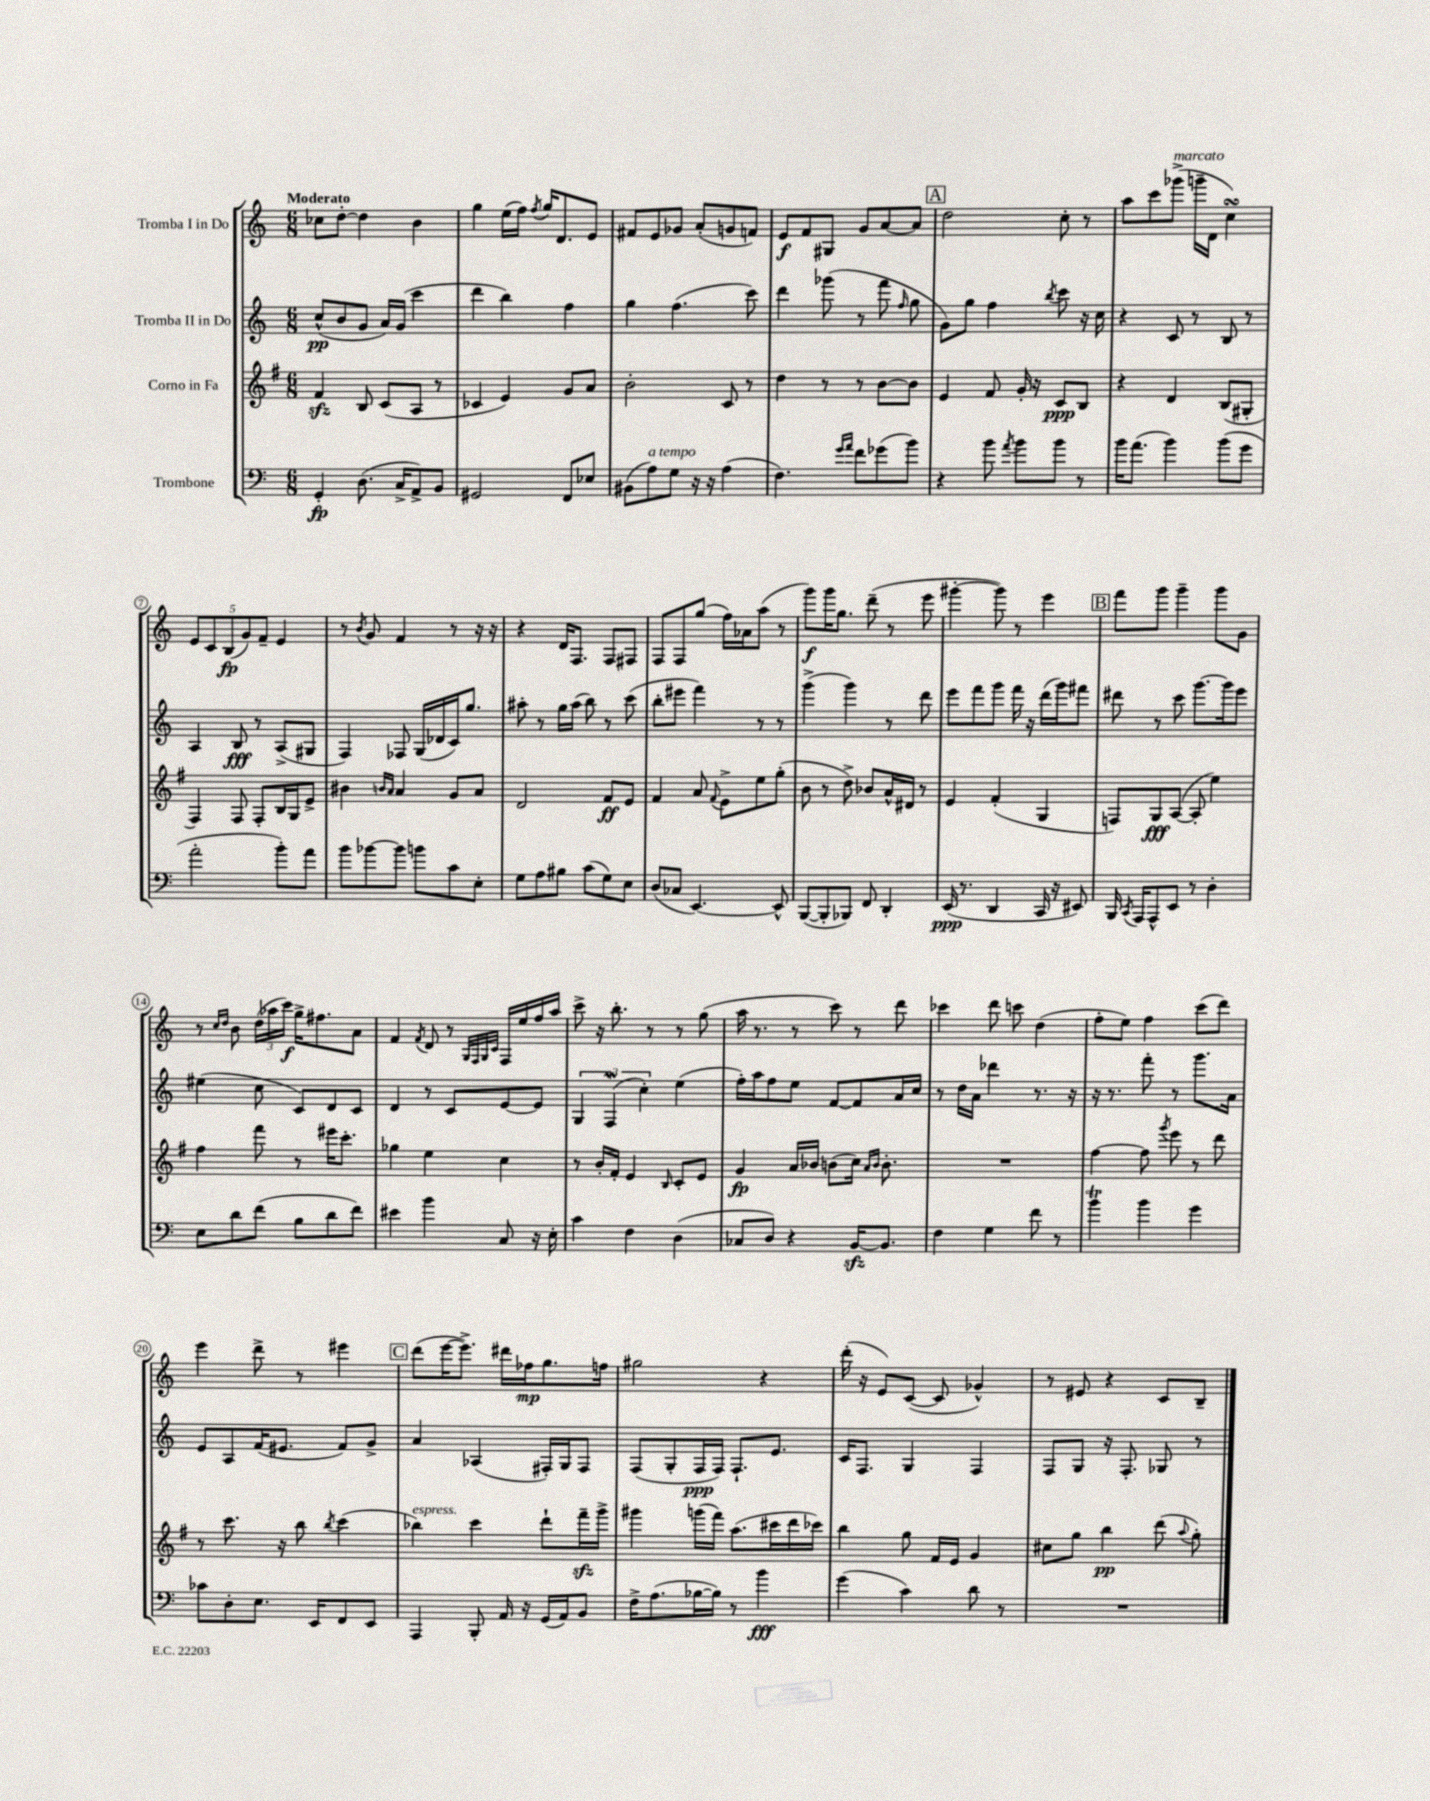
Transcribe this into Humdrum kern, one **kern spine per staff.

**kern	**dynam	**kern	**dynam	**kern	**dynam	**kern	**dynam
*part4	*part4	*part3	*part3	*part2	*part2	*part1	*part1
*staff4	*staff4	*staff3	*staff3	*staff2	*staff2	*staff1	*staff1
*I"Trombone	*	*I"Corno in Fa	*	*I"Tromba II in Do	*	*I"Tromba I in Do	*
*clefF4	*	*clefG2	*	*clefG2	*	*clefG2	*
*k[]	*	*k[f#]	*	*k[]	*	*k[]	*
*M6/8	*	*M6/8	*	*M6/8	*	*M6/8	*
=1	=1	=1	=1	=1	=1	=1	=1
!	!	!	!	!	!	!LO:TX:a:B:t=Moderato	!
4GG'/	fp	4f#zz/	.	(8cc^^/L	pp	8cc-X\L	.
.	.	.	.	8b/	.	[8dd'\J	.
(8.D\	.	8B/	.	8g/J	.	4dd\]	.
.	.	(8c/L	.	16a/LL)	.	.	.
16C^/KL	.	.	.	(16g/JJ	.	.	.
8AA^/)	.	8A/J	.	4ccc\	.	4b\	.
8BB/J	.	8r	.	.	.	.	.
=2	=2	=2	=2	=2	=2	=2	=2
2GG#X/	.	4c-X/	.	4ddd\	.	4gg\	.
.	.	4e/)	.	4bb\)	.	(16ee\LL	.
.	.	.	.	.	.	16ff\JJ)	.
.	.	.	.	.	.	8qff/	.
.	.	.	.	.	.	16gg/KL	.
.	.	.	.	.	.	8.d/	.
8FF/L	.	8g/L	.	4ff\	.	.	.
8E-X/J	.	8a/J	.	.	.	8e/J	.
=3	=3	=3	=3	=3	=3	=3	=3
(8BB#X\L	.	2b'\	.	4gg\	.	8f#X/L	.
!LO:TX:a:i:t=a tempo	!	!	!	!	!	!	!
8A\)	.	.	.	.	.	8e/	.
8G\J	.	.	.	(4.ff\	.	8g-X/J	.
16r	.	.	.	.	.	(8a'/L	.
16r	.	.	.	.	.	.	.
(4A\	.	8c/	.	.	.	8gn/	.
.	.	8r	.	8ccc\)	.	8fn/J)	.
=4	=4	=4	=4	=4	=4	=4	=4
4.F\)	.	4dd\	.	4ddd\	.	8e/L	f
.	.	.	.	.	.	8f/	.
.	.	8r	.	(8ggg-X\	.	8G#X/J	.
16qqg/LL	.	.	.	.	.	.	.
16qqa/JJ	.	.	.	.	.	.	.
8f\L	.	8r	.	8r	.	8g/L	.
(8g-X\	.	[8b\L	.	8fff\	.	[8a/	.
.	.	.	.	16qqff/	.	.	.
8b\J)	.	8b\J]	.	8gg\	.	8a/J]	.
!!LO:REH:place=s1:t=A
=5	=5	=5	=5	=5	=5	=5	=5
4r	.	4e/	.	8g\L)	.	2dd\	.
.	.	.	.	8gg\J	.	.	.
8b\	.	8f#/	.	4ff\	.	.	.
8qa/	.	.	.	.	.	.	.
8b\L	.	16g'/	.	.	.	.	.
.	.	16r	.	.	.	.	.
.	.	.	.	8qbb/	.	.	.
8b\J	.	8c/L	ppp	8ccc\	.	8cc'\	.
8r	.	8B/J	.	16r	.	8r	.
.	.	.	.	16cc\	.	.	.
=6	=6	=6	=6	=6	=6	=6	=6
16b\KL	.	4r	.	4r	.	8aa\L	.
(8.a\J	.	.	.	.	.	.	.
.	.	.	.	.	.	8ccc\	.
!	!	!	!	!	!	!LO:TX:a:i:t=marcato	!
4b\)	.	4d/	.	8c/	.	(8ggg-X^\J	.
.	.	.	.	8r	.	16gggn~\LL	.
.	.	.	.	.	.	16d\JJ	.
(8b\L	.	(8B/L	.	8B/	.	4ccsSSs\)	.
8g\J	.	8G#X'/J	.	8r	.	.	.
!!LO:LB:g=z
=7	=7	=7	=7	=7	=7	=7	=7
2a'\	.	4F#/)	.	4A/	.	10e/L	.
.	.	.	.	.	.	10c/	.
.	.	.	.	.	.	(10B/	fp
.	.	8F#/	.	8B/	fff	.	.
.	.	.	.	.	.	10g/)	.
.	.	8F#'/L	.	8r	.	.	.
.	.	.	.	.	.	10f~/J	.
8b'\L)	.	16B/L	.	(8A^/L	.	4e/	.
.	.	16G/J	.	.	.	.	.
8a\J	.	8e^/J	.	8G#X/J	.	.	.
=8	=8	=8	=8	=8	=8	=8	=8
8b\L	.	4b#X\	.	4F/)	.	8r	.
.	.	.	.	.	.	8qb/	.
[8b-X\	.	.	.	.	.	8g/	.
.	.	16qqbn/LL	.	.	.	.	.
.	.	16qqa/JJ	.	.	.	.	.
8b-\J]	.	4a/	.	8F-X/	.	4f/	.
8bn\L	.	.	.	(16G/LL	.	.	.
.	.	.	.	16d-X/	.	.	.
8c\	.	8g/L	.	16c/J)	.	8r	.
.	.	.	.	8.gg/J	.	.	.
8E'\J	.	8a/J	.	.	.	16r	.
.	.	.	.	.	.	16r	.
=9	=9	=9	=9	=9	=9	=9	=9
8G\L	.	2d/	.	8aa#X'\	.	4r	.
8A\	.	.	.	8r	.	.	.
8B#X\J	.	.	.	16gg\LL	.	16d/KL	.
.	.	.	.	(16aa#\JJ	.	8.F/J	.
(8c\L	.	.	.	8bb\)	.	.	.
8G\)	.	8f#/L	ff	8r	.	8F/L	.
8E\J	.	8e/J	.	(8ccc\	.	8F#X/J	.
=10	=10	=10	=10	=10	=10	=10	=10
(8D/L	.	4f#/	.	8bb'\L	.	8F/L	.
8C-X/J	.	.	.	8eee#X\J	.	8F/	.
[4.EE/)	.	8a/	.	4fff\)	.	(8gg/J	.
.	.	8qqf#/	.	.	.	.	.
.	.	8e^\L	.	.	.	16ff\LL)	.
.	.	.	.	.	.	16a-X\J	.
.	.	8ee\	.	8r	.	(8aa\J	.
8EE^^/]	.	(8gg'\J	.	8r	.	8r	.
=11	=11	=11	=11	=11	=11	=11	=11
([8BBB/L	.	8b\	.	(4ggg^\	.	8ggg\L)	f
8BBB'/]	.	8r	.	.	.	16ggg\K	.
.	.	.	.	.	.	8.gg\J	.
8BBB-X/J)	.	8dd^\)	.	4ggg\)	.	.	.
8FF/	.	8b-X/L	.	.	.	(8ddd~\	.
4DD'/	.	16a^^/L	.	8r	.	8r	.
.	.	16d#X/JJ	.	.	.	.	.
.	.	8r	.	8ddd\	.	8eee\	.
=12	=12	=12	=12	=12	=12	=12	=12
(16EE/	ppp	4e/	.	8eee\L	.	[4ggg#X'\	.
8.r	.	.	.	.	.	.	.
.	.	.	.	8fff\	.	.	.
4DD/	.	(4f#'/	.	8ggg\J	.	8ggg#\])	.
.	.	.	.	16fff\	.	8r	.
.	.	.	.	16r	.	.	.
16CC/	.	4G/	.	(16ddd\LL	.	4eee\	.
16r	.	.	.	16ggg\J)	.	.	.
8EE#X/)	.	.	.	8fff#X\J	.	.	.
!!LO:REH:place=s1:t=B
=13	=13	=13	=13	=13	=13	=13	=13
16BBB/	.	8Fn/L)	.	8ddd#X\	.	8fff\L	.
8qCC/	.	.	.	.	.	.	.
16AAA/KL	.	.	.	.	.	.	.
8AAA^^/	.	8G/	fff	8r	.	8ggg\J	.
8EE/J	.	([8A/J	.	8ccc\	.	4ggg~\	.
8r	.	8A'/]	.	[8.ggg\L	.	.	.
4D'\	.	4ee\)	.	.	.	8ggg\L	.
.	.	.	.	16ggg\k]	.	.	.
.	.	.	.	8eee\J	.	8g\J	.
!!LO:LB:g=z
=14	=14	=14	=14	=14	=14	=14	=14
8E\L	.	4ff#\	.	(4ee#X\	.	8r	.
.	.	.	.	.	.	16qqcc/LL	.
.	.	.	.	.	.	16qqdd/JJ	.
8d\	.	.	.	.	.	8b\	.
(8f\J	.	8fff#\	.	8cc\	.	(24dd\LL	.
.	.	.	.	.	.	24aa-X\	.
.	.	.	.	.	.	24ccc\JJ)	f
8B\L	.	8r	.	8c/L)	.	16gg^\KL	.
.	.	.	.	.	.	8.ff#X\	.
8d\	.	16eee#X\KL	.	8d/	.	.	.
.	.	8.ccc'\J	.	.	.	.	.
8f\J)	.	.	.	8c/J	.	8a\J	.
=15	=15	=15	=15	=15	=15	=15	=15
4e#X\	.	4gg-X\	.	4d/	.	4f/	.
.	.	.	.	.	.	8qf/	.
4b\	.	4ee\	.	8r	.	8d/	.
.	.	.	.	8c/L	.	8r	.
.	.	.	.	.	.	32qqG/LLL	.
.	.	.	.	.	.	32qqF/	.
.	.	.	.	.	.	32qqG/	.
.	.	.	.	.	.	32qqc/JJJ	.
8C/	.	4cc\	.	[8e/	.	16F/LL	.
.	.	.	.	.	.	16ee/	.
16r	.	.	.	8e/J]	.	16ff/	.
16E'\	.	.	.	.	.	16aa/JJ	.
=16	=16	=16	=16	=16	=16	=16	=16
4c\	.	8r	.	6G/	.	8ccc^\	.
.	.	16b'/LL	.	.	.	16r	.
.	.	.	.	(6Fw/	.	.	.
.	.	16f#'/JJ	.	.	.	8.bb'\	.
4F\	.	4e/	.	.	.	.	.
.	.	.	.	6cc'\)	.	.	.
.	.	.	.	.	.	8r	.
.	.	16qqB/	.	.	.	.	.
(4D\	.	8c'/L	.	(4ee\	.	8r	.
.	.	8e/J	.	.	.	(8gg\	.
=17	=17	=17	=17	=17	=17	=17	=17
8C-X/L	.	4g/	fp	16ff'\LL)	.	16aa\	.
.	.	.	.	16aa\J	.	8.r	.
8D/J)	.	.	.	8ff\	.	.	.
4r	.	16a/LL	.	8ee\J	.	8r	.
.	.	16b-X/JJ	.	.	.	.	.
.	.	(8bn\L	.	[8f/L	.	8ccc\)	.
[16BBzz/KL	.	16cc\Jk)	.	8f/]	.	8r	.
.	.	16qqa/LL	.	.	.	.	.
.	.	16qqb/JJ	.	.	.	.	.
8.BB/J]	.	8.b'\	.	.	.	.	.
.	.	.	.	16a/L	.	8ddd\	.
.	.	.	.	16cc/JJ	.	.	.
=18	=18	=18	=18	=18	=18	=18	=18
4F\	.	2.r	.	8r	.	4ccc-X\	.
.	.	.	.	16dd\LL	.	.	.
.	.	.	.	16a\JJ	.	.	.
4G\	.	.	.	4ddd-X\	.	8ddd\	.
.	.	.	.	.	.	8cccn\	.
8f\	.	.	.	8.r	.	(4dd\	.
8r	.	.	.	.	.	.	.
.	.	.	.	16r	.	.	.
=19	=19	=19	=19	=19	=19	=19	=19
4bt\	.	[4ff#\	.	16r	.	8ff'\L	.
.	.	.	.	8.r	.	.	.
.	.	.	.	.	.	8ee\J)	.
4b\	.	8ff#\]	.	8fff'\	.	4ff\	.
.	.	8qggg/	.	.	.	.	.
.	.	8eee\	.	8r	.	.	.
4g\	.	8r	.	8.ggg\L	.	(8ccc\L	.
.	.	8ddd\	.	.	.	8ddd\J)	.
.	.	.	.	16a\Jk	.	.	.
!!LO:LB:g=z
=20	=20	=20	=20	=20	=20	=20	=20
8c-X\L	.	8r	.	8e/L	.	4eee\	.
8D'\	.	8.ccc\	.	8A/	.	.	.
8.E\J	.	.	.	(16f/K	.	8ddd^\	.
.	.	16r	.	8.e#X/J	.	.	.
.	.	8bb\	.	.	.	8r	.
16EE/KL	.	.	.	.	.	.	.
.	.	8qbb/	.	.	.	.	.
8FF/	.	(4ccc\	.	8f/L)	.	4eee#X\	.
8EE/J	.	.	.	8g^/J	.	.	.
!!LO:REH:place=s1:t=C
=21	=21	=21	=21	=21	=21	=21	=21
!	!	!LO:TX:a:i:t=espress.	!	!	!	!	!
4AAA/	.	4bb-X\)	.	4a/	.	(8ddd\L	.
.	.	.	.	.	.	[16eee\K	.
.	.	.	.	.	.	8.eee^\J])	.
8BBB'/	.	4ccc\	.	(4A-X/	.	.	.
16AA/	.	.	.	.	.	16ddd#X\LL	.
16r	.	.	.	.	.	16ff-X\J	mp
(16GG/LL	.	8ddd`\L	.	16F#X'/LL)	.	8.gg\	.
16AA/J)	.	.	.	16G/J	.	.	.
8BB/J	.	16fff#zz~\L	.	8F#/J	.	.	.
.	.	16ggg^\JJ	.	.	.	16ffn\Jk	.
=22	=22	=22	=22	=22	=22	=22	=22
16F^\KL	.	4ggg#X\	.	(8F/L	.	2gg#X\	.
(8.A\	.	.	.	.	.	.	.
.	.	.	.	8G'/	.	.	.
[16B-X\L	.	(16gggn\LL	.	16F/L	ppp	.	.
16B-\JJ])	.	16fff#\JJ)	.	16F/JJ)	.	.	.
8r	.	(8.aa\L	.	8.F`/L	.	.	.
4b\	fff	.	.	.	.	4r	.
.	.	16ccc#X\L	.	8.e/J	.	.	.
.	.	16ddd\	.	.	.	.	.
.	.	16ccc-X\JJ)	.	.	.	.	.
=23	=23	=23	=23	=23	=23	=23	=23
(4g\	.	4bb\	.	16c/KL	.	(16ddd'\	.
.	.	.	.	8.F/J	.	16r	.
.	.	.	.	.	.	8e/L)	.
4c\)	.	8gg\	.	4G/	.	([8c/J	.
.	.	16f#/LL	.	.	.	8c/]	.
.	.	16e/JJ	.	.	.	.	.
8d\	.	4g/	.	4F/	.	4g-X^^/)	.
8r	.	.	.	.	.	.	.
=24	=24	=24	=24	=24	=24	=24	=24
2.r	.	8cc#X\L	.	8F/L	.	8r	.
.	.	8gg\J	.	8G/J	.	8e#X/	.
.	.	4bb\	pp	16r	.	4r	.
.	.	.	.	8.F'/	.	.	.
.	.	(8ddd\	.	8G-X/	.	8c/L	.
.	.	8qqaa/	.	.	.	.	.
.	.	8gg'\)	.	8r	.	8B~/J	.
==	==	==	==	==	==	==	==
*-	*-	*-	*-	*-	*-	*-	*-
